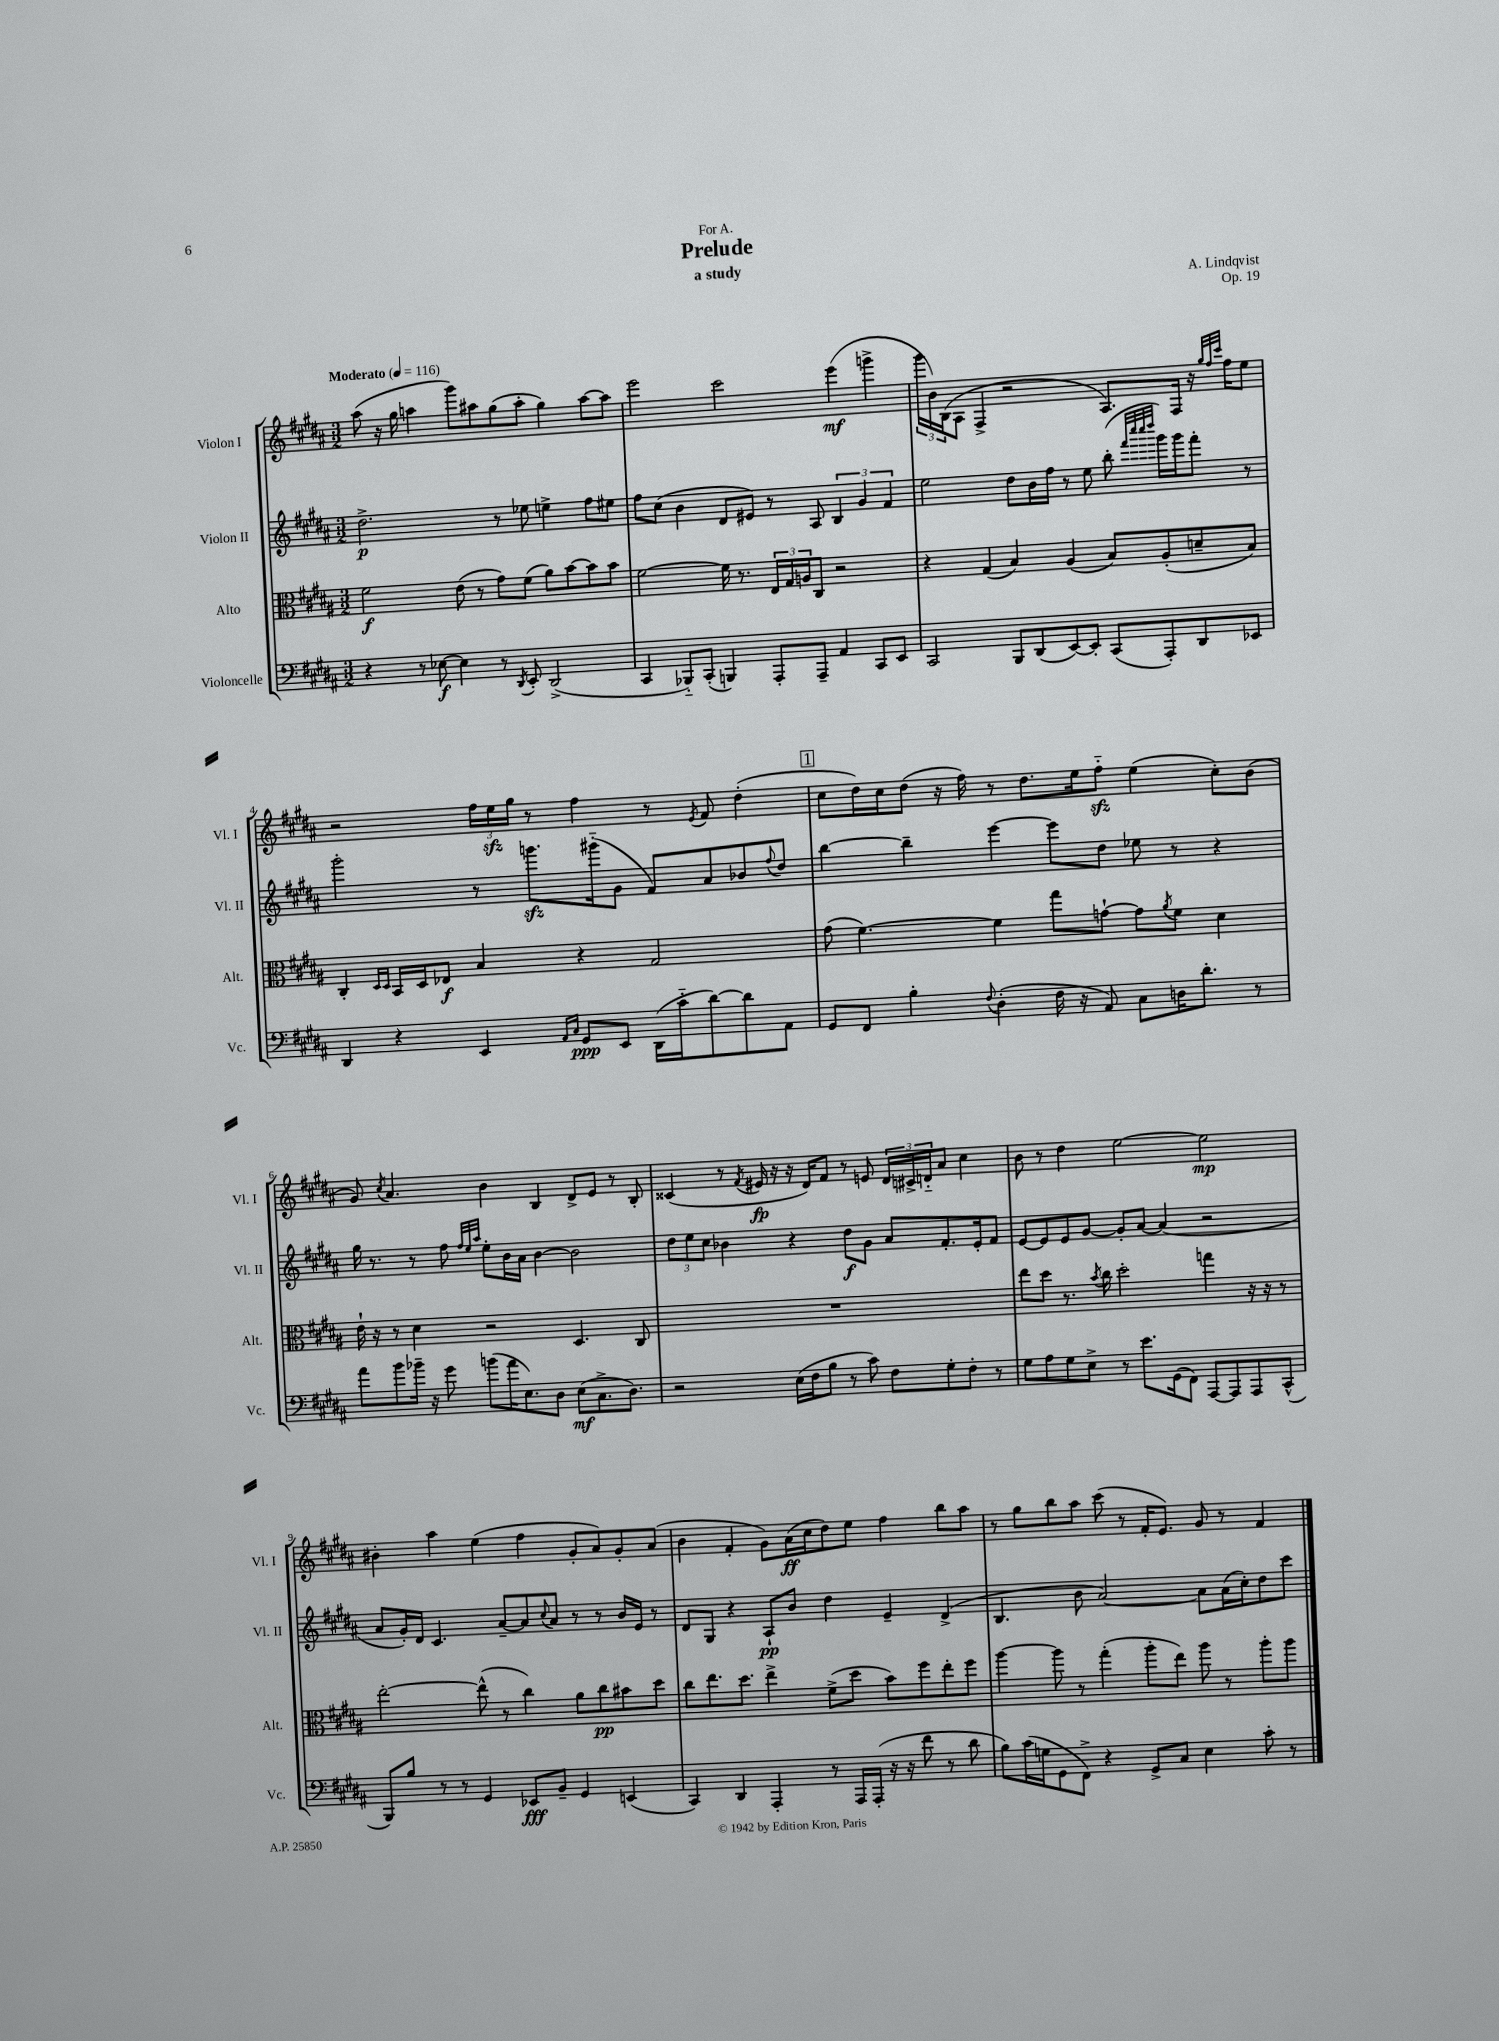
\header { title = "Prelude" composer = "A. Lindqvist" subtitle = "a study" dedication = "For A." opus = "Op. 19" }
<<
\new StaffGroup <<
\new Staff = "s0" \with { instrumentName = "Violon I" shortInstrumentName = "Vl. I" } {
    \clef treble \key b \major \numericTimeSignature \time 3/2 \tempo "Moderato" 4 = 116
    ais''8( r16 gis''16 a''4 gis'''8) ais''8 gis''8( ais''8-. gis''4) ais''8~ ais''8 |
    e'''2 cis'''2 e'''4\mf( g'''4-> |
    \tuplet 3/2 { gis'''16 b'16) b16( } ais8 fis4-> r2 ais8.) fis16 r16 \grace { gis''32 fis''32 cis'''32 } fis''16 e''8 |
    r2 \tuplet 3/2 { fis''16 e''16\sfz gis''16 } r8 fis''4 r8 \acciaccatura { e'8 } fis'8 dis''4-.( |
    \mark \markup { \box "1" } cis''8 dis''16) cis''16 dis''8( r16 fis''16) r8 dis''8. e''16 fis''8-_\sfz e''4( cis''8-.) b'8( |
    gis'8) \acciaccatura { cis''8 } ais'4. b'4 b4 dis'8-> e'8 r8 b8-. |
    cisis'4( r8 \acciaccatura { fis'8 } eis'16\fp r16 r16 dis'16) fis'8 r8 e'8 \tuplet 3/2 { dis'16 cis'16-> d'16-_ } ais'8 cis''4 |
    b'8 r8 dis''4 e''2~ e''2\mp |
    bis'4-. ais''4 e''4( fis''4 gis'8-. ais'8) gis'8-. ais'8( |
    b'4 fis'4-. gis'8) ais'16\ff( cis''16 dis''8) e''8 fis''4 b''8 ais''8 |
    r8 gis''8 b''8 ais''8 cis'''8( r8 fis'16-. e'8.) gis'8 r8 fis'4 \bar "|." |
}
\new Staff = "s1" \with { instrumentName = "Violon II" shortInstrumentName = "Vl. II" } {
    \clef treble \key b \major \numericTimeSignature \time 3/2
    dis''2.->\p r8 ees''8 e''4-> fis''8 eis''8 |
    fis''8 cis''8( b'4 dis'8 eis'8) r8 ais8 \tuplet 3/2 { b4 gis'4 fis'4 } |
    e''2 dis''8 b'16 fis''16 r8 e''8 b''8-.( \grace { fis'''32 cis''''32 cis''''32 dis''''32 } gis'''16) gis'''16 fis'''8-. r8 |
    gis'''2-. r8 g'''8.\sfz gis'''16-_( gis'8 fis'8) ais'8 bes'8 \appoggiatura { fis''8 } dis''8 |
    \mark \markup { \box "1" } b''4~ b''4-- e'''4~ e'''8 dis''8 ees''8 r8 r4 |
    gis''16 r8. r8 fis''8 \grace { fis''32 e''32 ais''32 } e''8-. b'16 ais'16 b'4~ b'2 |
    \tuplet 3/2 { dis''8 e''8 cis''8 } bes'4 r4 dis''8\f gis'8 ais'8 fis'8.-. e'16-. fis'8 |
    e'8~ e'8 e'8 gis'8~ gis'8-. ais'8~ ais'4( r2 |
    ais'8 gis'16-.) dis'16 cis'4. ais'8~-- ais'8 \appoggiatura { cis''8 } ais'8 r8 r8 b'16 e'16 r8 |
    dis'8 gis8 r4 ais8-!\pp b'8 dis''4 e'4-- dis'4->( |
    b4. b'8 ais'2~) ais'8 ais'16( cis''16-.) dis''8 cis'''8 \bar "|." |
}
\new Staff = "s2" \with { instrumentName = "Alto" shortInstrumentName = "Alt." } {
    \clef alto \key b \major \numericTimeSignature \time 3/2
    fis'2\f e'8( r8 gis'8) fis'8( ais'8) b'8~ b'8 b'8 |
    fis'2~ fis'16 r8. \tuplet 3/2 { e16 gis16 a16 } cis8 r2 |
    r4 gis4( b4) ais4( b8) ais8-.( d'8-- b8) |
    cis4-. \grace { dis16 dis16 } b,16 dis16 ees8\f b4 r4 gis2 |
    \mark \markup { \box "1" } gis'8( fis'4.~) fis'4 gis''8 g'8~-! g'8 \acciaccatura { ais'8 } fis'8 dis'4 |
    e'16-! r16 r8 dis'4 r2 dis4. cis8 |
    R1. |
    e''8 dis''8 r8. \acciaccatura { b'8 } cis''16 dis''2-. g''4 r16 r16 r8 |
    e''2~-. e''8-^( r8 cis''4) ais'8 cis''8\pp bis'8 dis''8 |
    cis''8 e''8. dis''8. e''4-> fis'8->( dis''8 b'8) fis''8 e''8-. fis''8 |
    ais''4~ ais''8 r8 gis''4-.( ais''8-. e''8) ais''8 r8 ais''8-. ais''8 \bar "|." |
}
\new Staff = "s3" \with { instrumentName = "Violoncelle" shortInstrumentName = "Vc." } {
    \clef bass \key b \major \numericTimeSignature \time 3/2
    r4 r8 ees8~\f ees4 r8 \acciaccatura { dis,8 } e,8-. dis,2->( |
    cis,4 bes,,8-_) cis,8-.( b,,4) ais,,8-. ais,,8-- ais,4 cis,8 e,8 |
    cis,2 b,,8 dis,8( e,8~) e,8-. cis,8( ais,,8-.) dis,8 ees,8 |
    dis,4 r4 e,4 \grace { ais,16 cis16 } gis,8\ppp e,8 dis,16( cis'16-_ dis'8~) dis'8 ais,8 |
    \mark \markup { \box "1" } gis,8 fis,8 b4-. \appoggiatura { fis8 } dis4-.( fis16 r16 ais,8) cis8 d16 dis'8.-. r8 |
    ais'8 b'8 bes'16-- r16 gis'8 b'8( ais'16 e8.) dis8 e8\mf( cis8.-> dis8.) |
    r2 e16( fis16 b8 r8 cis'8) fis8 gis8-. fis8-. r8 |
    gis8 ais8 gis8 e8-> r8 e'8. gis,16( fis,8) ais,,8~ ais,,8 ais,,8 cis,8-^( |
    b,,8) b8 r8 r8 gis,4 ees,8\fff b,8-- gis,4 e,4( |
    cis,4) dis,4 ais,,4-. r8 ais,,16 ais,,16-.( r16 r16 fis'8 r8 dis'8 |
    b8) cis'16( g16 gis,8 fis,8->) r4 gis,8-> cis8 e4 cis'8-. r8 \bar "|." |
}
>>
>>
